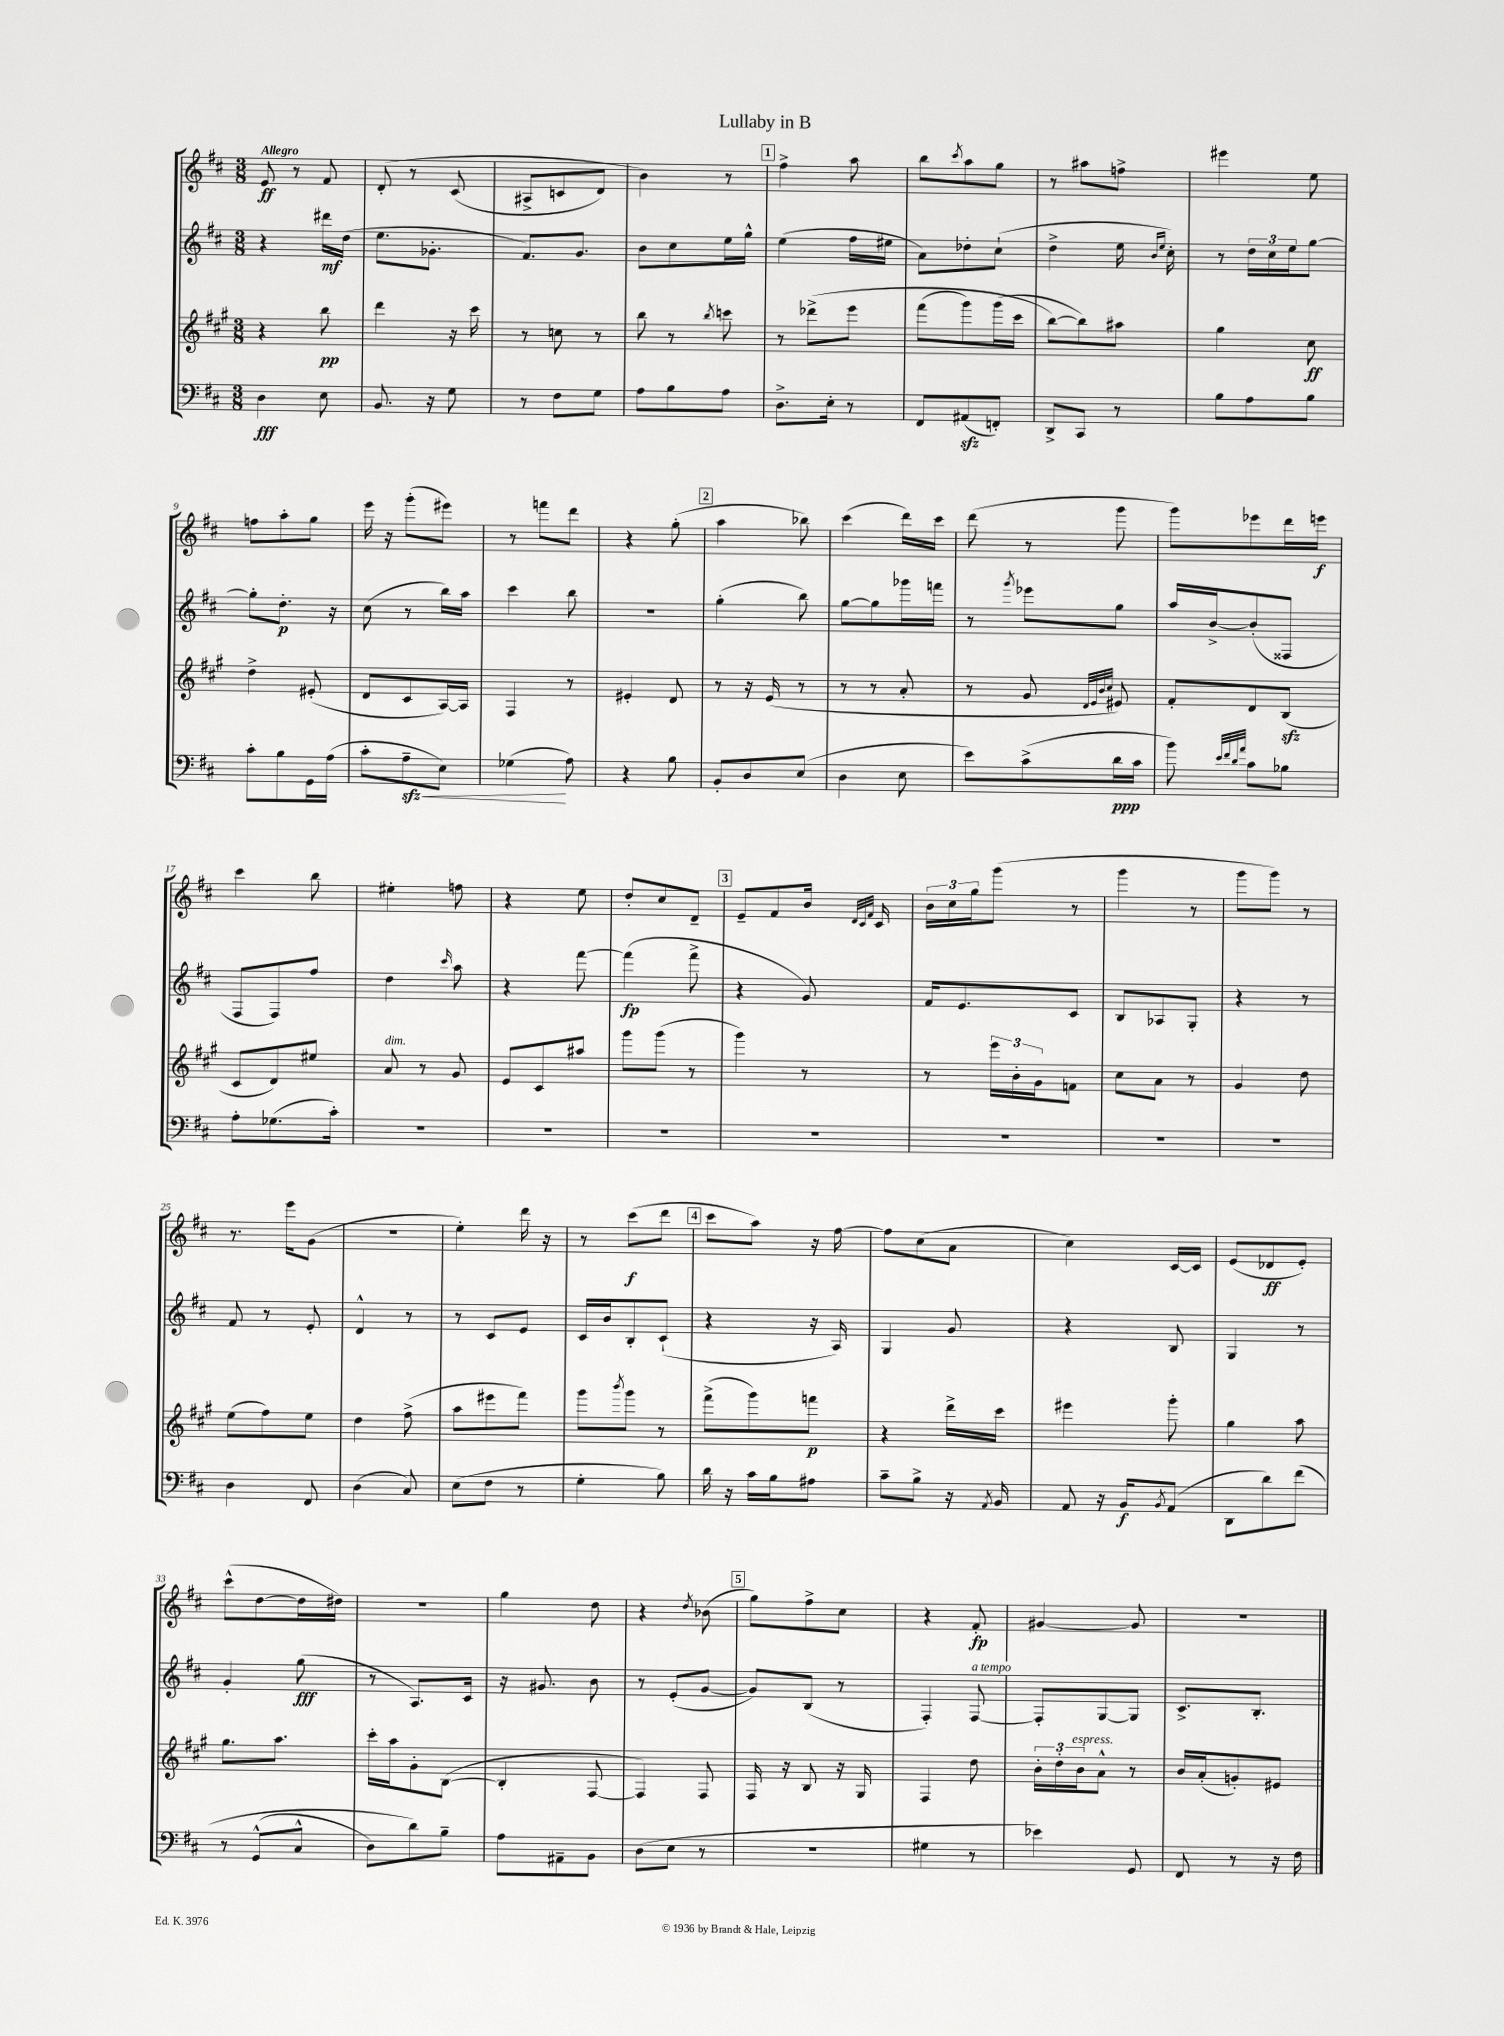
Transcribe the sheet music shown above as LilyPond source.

\header { title = "Lullaby in B" }
<<
\new StaffGroup <<
\new Staff = "s0" {
    \clef treble \key d \major \numericTimeSignature \time 3/8 \tempo "Allegro"
    e'8\ff r8 fis'8 |
    d'8-.\( r8 cis'8( |
    ais8-> c'8 d'8) |
    b'4\) r8 |
    \mark \markup { \box "1" } fis''4-> a''8 |
    b''8 \acciaccatura { cis'''8 } a''8 g''8 |
    r8 ais''8 f''8-> |
    eis'''4 e''8 |
    f''8 a''8-. g''8 |
    e'''16 r16 g'''8-.( eis'''8) |
    r8 f'''8 d'''8 |
    r4 g''8-.( |
    \mark \markup { \box "2" } a''4 bes''8) |
    cis'''4( d'''16) cis'''16 |
    d'''8( r8 g'''8 |
    g'''8) ees'''8 d'''16 e'''16\f |
    cis'''4 b''8 |
    eis''4-. f''8 |
    r4 e''8 |
    d''8-. cis''8 d'8-- |
    \mark \markup { \box "3" } e'8-- fis'8 b'16 \grace { d'32 cis'32 fis'32 } cis'16 |
    \tuplet 3/2 { b'16 cis''16 g''16 } g'''8( r8 |
    g'''4 r8 |
    g'''8 g'''8) r8 |
    r8. e'''16 g'8( |
    R4. |
    e''4-.) d'''16 r16 |
    r8 cis'''8\f( d'''8 |
    \mark \markup { \box "4" } cis'''8 a''8) r16 fis''16~ |
    fis''8 cis''8( a'8 |
    cis''4) cis'16~ cis'16 |
    e'8( des'8\ff e'8-.) |
    cis'''8-^( d''8~ d''16 dis''16) |
    R4. |
    g''4 d''8 |
    r4 \acciaccatura { d''8 } bes'8( |
    \mark \markup { \box "5" } g''8) fis''8-> cis''8 |
    r4 fis'8-.\fp |
    gis'4~ gis'8 |
    R4. \bar "|." |
}
\new Staff = "s1" {
    \clef treble \key d \major \numericTimeSignature \time 3/8
    r4 dis'''16\mf d''16( |
    e''8. ges'8.-. |
    fis'8.) g'8. |
    b'8 cis''8 e''16 g''16-^ |
    \mark \markup { \box "1" } e''4( fis''16 eis''16 |
    a'8) des''8-. cis''8-!( |
    d''4-> e''16 \grace { b'16 e''16 } cis''16-.) |
    r8 \tuplet 3/2 { d''16 cis''16 e''16 } g''8~ |
    g''8-. d''8.-.\p r16 |
    cis''8( r8 b''16) a''16 |
    cis'''4 b''8 |
    R4. |
    \mark \markup { \box "2" } g''4-.( b''8) |
    g''8~ g''8 ges'''16 f'''16 |
    r8 \acciaccatura { g'''8 } ees'''8 g''8 |
    a''16 b'16~-> b'8-.( fisis8 |
    fis8 fis8) fis''8 |
    d''4 \grace { cis'''16 } a''8 |
    r4 fis'''8~ |
    fis'''4\fp( fis'''8-> |
    \mark \markup { \box "3" } r4 g'8) |
    fis'16 e'8. cis'8 |
    b8 aes8 g8-. |
    r4 r8 |
    fis'8 r8 e'8-. |
    d'4-^ r8 |
    r8 cis'8 e'8 |
    cis'16 b'16 b8-. cis'8-!( |
    \mark \markup { \box "4" } r4 r16 a16) |
    g4 g'8 |
    r4 b8 |
    g4 r8 |
    g'4-. g''8\fff( |
    r8 a8.) cis'16 |
    r16 gis'8. b'8 |
    r8 e'8-.( g'8~ |
    \mark \markup { \box "5" } g'8) b8( r8 |
    fis4-.) fis8~^\markup { \italic "a tempo" } |
    fis8-. g8~ g8 |
    cis'8.-> b8.-. \bar "|." |
}
\new Staff = "s2" {
    \clef treble \key a \major \numericTimeSignature \time 3/8
    r4 b''8\pp |
    d'''4 r16 cis'''16 |
    r8 c''8 r8 |
    b''8 r8 \acciaccatura { b''8 } c'''8 |
    \mark \markup { \box "1" } r8 des'''8->\( e'''8 |
    fis'''8( gis'''8) gis'''16( cis'''16 |
    b''8~\) b''8) ais''8 |
    gis''4 cis''8\ff |
    d''4-> eis'8-.( |
    d'8 cis'8 a16~) a16 |
    fis4 r8 |
    eis'4-. d'8 |
    \mark \markup { \box "2" } r8 r16 e'16( r8 |
    r8 r8 a'8-. |
    r8 gis'8 \grace { d'32 e'32 b'32 cis''32 } eis'8) |
    fis'8-. d'8 b8\sfz( |
    cis'8 d'8) eis''8 |
    a'8^\markup { \italic "dim." } r8 gis'8 |
    e'8 cis'8 ais''8 |
    gis'''8 gis'''8( r8 |
    \mark \markup { \box "3" } gis'''4) r8 |
    r8 \tuplet 3/2 { e'''16 b'16-. gis'16 } f'8 |
    cis''8 a'8 r8 |
    gis'4 d''8 |
    e''8( fis''8) e''8 |
    d''4 fis''8->( |
    a''8 eis'''8 fis'''8) |
    gis'''8 \acciaccatura { b'''8 } gis'''8 r8 |
    \mark \markup { \box "4" } fis'''8->( gis'''8) f'''8\p |
    r4 d'''16-> cis'''16 |
    eis'''4 gis'''8-. |
    gis''4 a''8 |
    gis''8. a''8. |
    cis'''16-. a''16 gis'8-. b8~( |
    b4-. fis8~ |
    fis4) fis8 |
    \mark \markup { \box "5" } fis16 r16 b8 r16 gis16 |
    fis4 d''8 |
    \tuplet 3/2 { b'16-. d''16-. b'16^\markup { \italic "espress." } } a'8-^ r8 |
    b'16 a'16-.( g'8-.) eis'8 \bar "|." |
}
\new Staff = "s3" {
    \clef bass \key d \major \numericTimeSignature \time 3/8
    d4\fff e8 |
    b,8. r16 g8 |
    r8 fis8 g8 |
    a8 b8 a8 |
    \mark \markup { \box "1" } d8.-> e16-. r8 |
    fis,8 ais,8\sfz( f,8-.) |
    d,8-> cis,8 r8 |
    b8 a8 b8 |
    cis'8-. b8 g,16 a16( |
    cis'8-. a8--\sfz\< e8) |
    ges4\!( a8) |
    r4 b8 |
    \mark \markup { \box "2" } b,8-. d8 e8( |
    d4 e8 |
    e'8) cis'8->( d'16\ppp cis'16 |
    b'8) \grace { e'32 fis'32 d'32 a'32 } cis'8 bes8 |
    a8-. ges8.( cis'16-.) |
    R4. |
    R4. |
    R4. |
    \mark \markup { \box "3" } R4. |
    R4. |
    R4. |
    R4. |
    d4 fis,8 |
    d4( cis8) |
    e8( fis8 r8 |
    g4-. b8) |
    \mark \markup { \box "4" } d'16 r16 cis'16 b16 ais8 |
    cis'8-- b8-> r16 \acciaccatura { a,8 } b,16 |
    a,8 r16 b,16\f \acciaccatura { b,8 } a,8( |
    d,8 d'8) fis'8\( |
    r8 g,8-^( cis8-^ |
    d8) d'8\) b8-- |
    a8 ais,8-- b,8 |
    d8( e8 r8 |
    \mark \markup { \box "5" } R4. |
    gis4 r8 |
    ees'4) g,8 |
    fis,8 r8 r16 fis16 \bar "|." |
}
>>
>>
